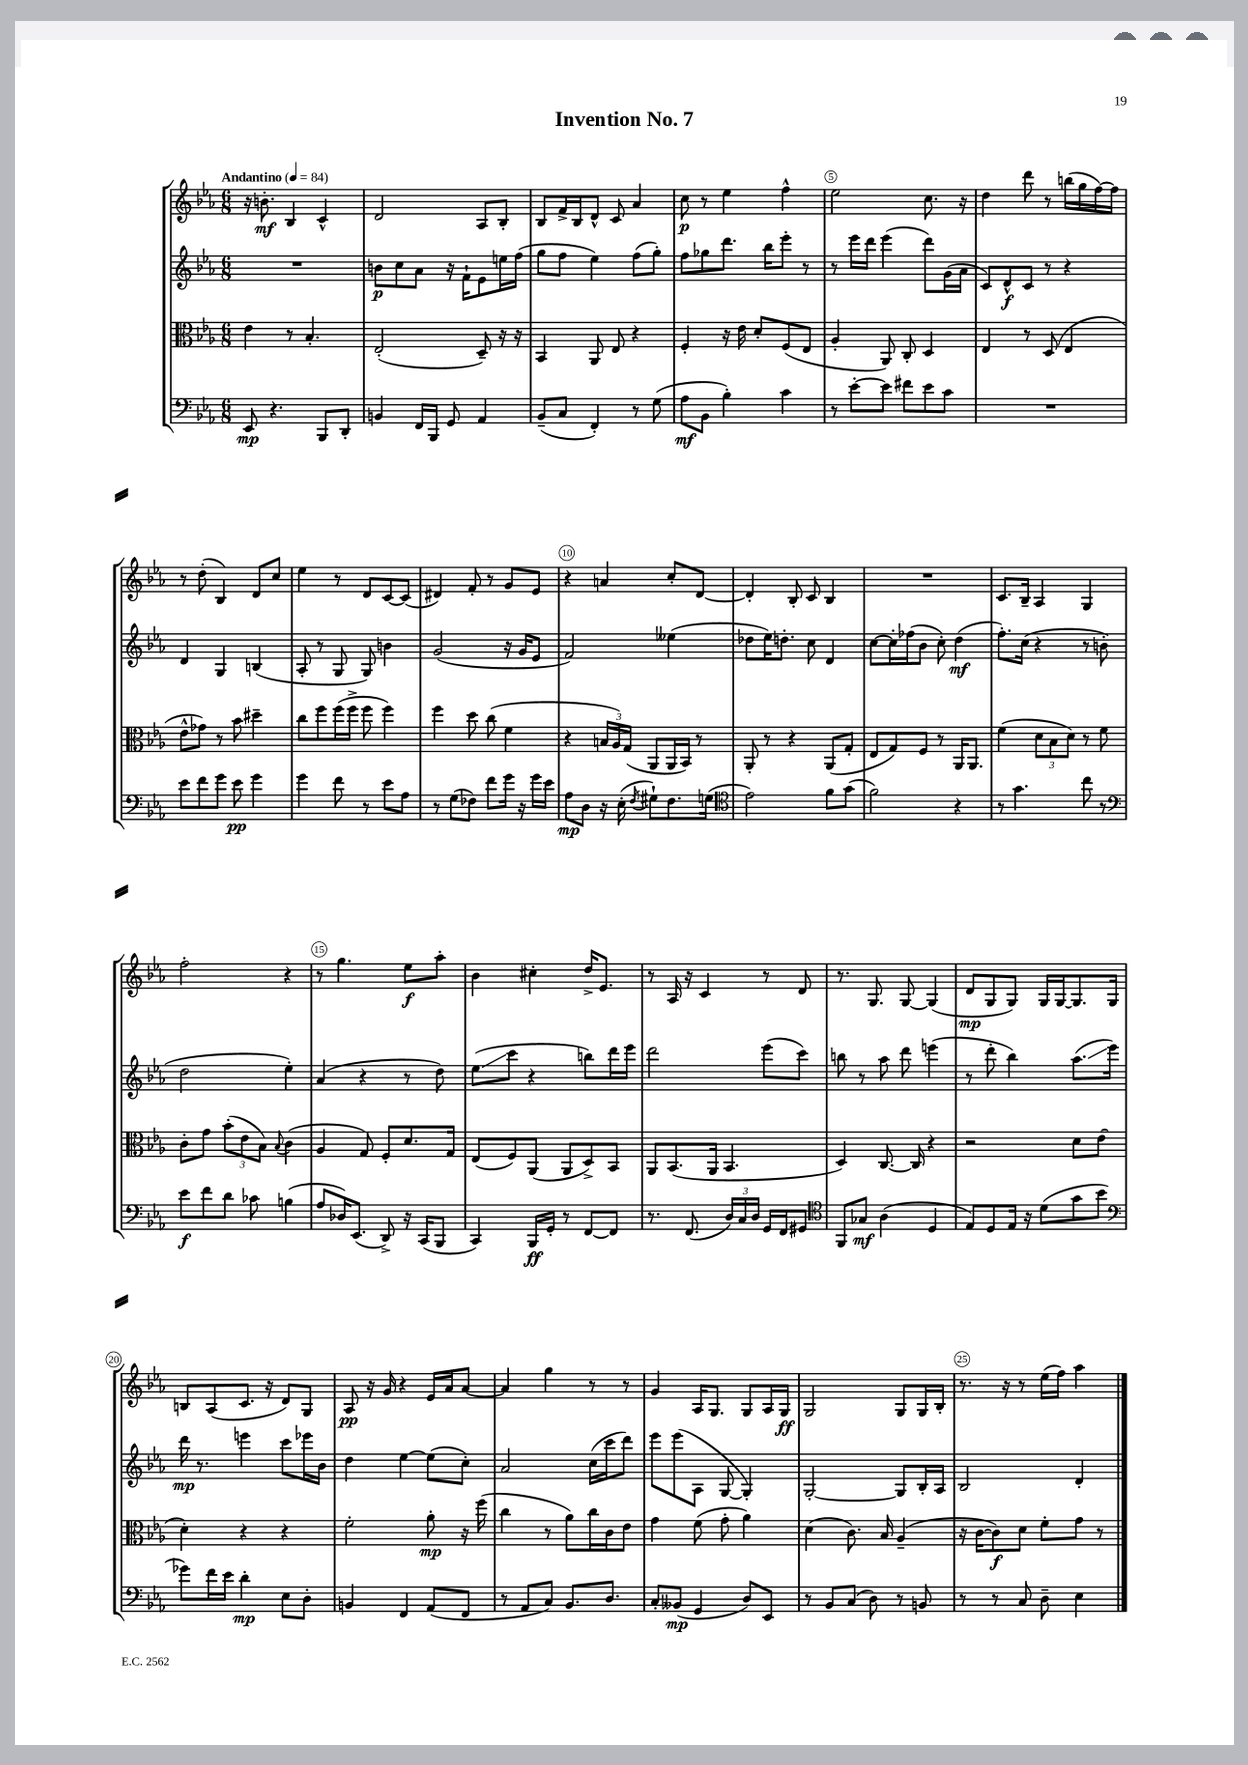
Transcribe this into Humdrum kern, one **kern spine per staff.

**kern	**kern	**kern	**kern
*staff4	*staff3	*staff2	*staff1
*clefF4	*clefC3	*clefG2	*clefG2
*k[b-e-a-]	*k[b-e-a-]	*k[b-e-a-]	*k[b-e-a-]
*M6/8	*M6/8	*M6/8	*M6/8
*MM84	*MM84	*MM84	*MM84
8EE-	4e-	2.r	16r
.	.	.	8.b'
4.r	.	.	.
.	8r	.	4B-
.	4.B-'	.	.
8BBB-	.	.	4c^^
8DD'	.	.	.
=	=	=	=
4BB	(2E-'	8b	2d
.	.	8cc	.
16FF	.	8a-	.
16BBB-	.	.	.
8GG	.	16r	.
.	.	16f`	.
4AA-	8D~)	8e-	8A-
.	16r	16ee	8B-'
.	16r	(16ff	.
=	=	=	=
(8BB-~	4BB-	8gg	8B-
8C	.	8ff	16f^
.	.	.	16B-
4FF')	8AA-	4ee-)	8d^^
.	8E-	.	8c
8r	4r	(8ff	4a-
(8G	.	8gg')	.
=	=	=	=
8A-	4F'	8ff	8cc
8BB-	.	8gg-	8r
4B-')	16r	8.ddd	4ee-
.	16e-	.	.
.	8d'	.	.
.	.	16bb-	.
4c	(8F	8eee-'	4ff^^
.	8E-	8r	.
=	=	=	=
8r	4A-'	8r	2ee-
[8e-'	.	16eee-	.
.	.	16ddd	.
8e-]	8AA-)	(4eee-	.
8f#	8C'	.	.
8e-	4D	8ddd)	8.cc
8c	.	(16g	.
.	.	16a-	16r
=	=	=	=
2.r	4E-	8c)	4dd
.	.	8d^^	.
.	8r	8c	8ddd
.	(8D	8r	8r
.	4E-	4r	(16bb
.	.	.	16gg
.	.	.	[16ff)
.	.	.	16ff]
=	=	=	=
8e-	8e-^^	4d	8r
8f	8g-)	.	(8dd'
8g	8r	4G	4B-)
8e-	8b-	.	.
4g	4dd#~	(4B	8d
.	.	.	8cc
=	=	=	=
4g	8cc	8A-'	4ee-
.	8ff	8r	.
8f	(16ff	8G	8r
.	16ff^	.	.
8r	8ff	8G)	8d
8e-	4ff)	4b	[8c
8A-	.	.	(8c]
=	=	=	=
8r	4ff	(2g	4d#)
(8G	.	.	.
8F-)	8dd	.	8f'
8f	(8cc	.	8r
16g	4f	16r	8g
16r	.	16g	.
16g	.	8e-	8e-
16e-	.	.	.
=	=	=	=
8A-	4r	2f)	4r
8D	.	.	.
16r	24B	.	4a
.	24A-)	.	.
(16E-'	.	.	.
.	(24G	.	.
8qF	.	.	.
8G#`)	8AA-	.	.
8.F	16AA-	(4ee--	8cc'
.	16BB-)	.	.
.	8r	.	[8d
(16G	.	.	.
=	=	=	=
*clefC4	*	*	*
2e-)	8AA-'	8dd-	4d']
.	8r	16ee-)	.
.	.	8.dd'	.
.	4r	.	8B-'
.	.	8cc	8c
8f	(8AA-	4d	4B-
(8g	8G'	.	.
=	=	=	=
2f)	8E-	[8cc	2.r
.	8G)	16cc']	.
.	.	(16ff-	.
.	8F	8b-	.
.	8r	8cc')	.
4r	16AA-	(4dd	.
.	8.AA-	.	.
=	=	=	=
8r	(4f	8.ff')	8.c
4.g	.	.	.
.	.	(16cc	16B-~
.	12d	4r	4A-
.	12B-	.	.
.	12d)	.	.
8cc	8r	8r	4G
8r	8f	8b'	.
=	=	=	=
*clefF4	*	*	*
8e-	8c'	2dd	2ff'
8f	8g	.	.
8d	(12b-'	.	.
.	12e-	.	.
8c-	.	.	.
.	12B-)	.	.
.	8qqB-	.	.
(4B	(4c	4ee-')	4r
=	=	=	=
8A-	4A-	(4a-	8r
16D-)	.	.	4.gg
(8.EE-	.	.	.
.	8G)	4r	.
8DD^)	8F'	.	.
16r	8.d	8r	8ee-
(16CC	.	.	.
8BBB-	.	8dd)	8aa-'
.	16G	.	.
=	=	=	=
4CC)	(8E-	(8ee-	4b-
.	8F)	8ccc	.
16BBB-	(8AA-	4r	4cc#'
16GG'	.	.	.
8r	8AA-	.	.
[8FF	8D^)	8bb)	16dd^
.	.	.	8.e-
8FF]	8BB-	16ddd	.
.	.	16eee-	.
=	=	=	=
8.r	8AA-	2ddd	8r
.	(8.BB-	.	16A-
(8.FF	.	.	16r
.	.	.	4c
.	16AA-	.	.
24D)	4.BB-	.	.
24C	.	.	.
24D	.	.	.
16GG	.	(8eee-	8r
16FF	.	.	.
8GG#	.	8ccc)	8d
=	=	=	=
*clefC4	*	*	*
8FF	4D)	8bb	8.r
8G-	.	8r	.
.	.	.	8.G
(4A-	[8.C	8aa-	.
.	.	8ddd	[8G
.	16C]	.	.
4D	4r	(4eee	(4G]
=	=	=	=
8E-)	2r	8r	8d
8D	.	8ddd'	8G
16E-	.	4bb-)	8G)
16r	.	.	.
(8d	.	.	16G
.	.	.	[16G
8g	8d	(8.aa-	8.G]
8b-	(8e-	.	.
.	.	16eee-)	16G
=	=	=	=
*clefF4	*	*	*
8g-)	4d')	16ddd	8B
.	.	8.r	.
16f	.	.	(8A-
16e-	.	.	.
4d'	4r	4eee	8.c
.	.	.	16r
8E-	4r	8ccc	8d)
8D'	.	16eee-	8G
.	.	16b-	.
=	=	=	=
4BB	2f'	4dd	8A-
.	.	.	16r
.	.	.	16g
4FF	.	[4ee-	4r
(8AA-	8a-'	(8ee-]	16e-
.	.	.	16a-
8FF	16r	8cc')	[8a-
.	(16ff	.	.
=	=	=	=
8r	4cc	2a-	4a-]
8AA-	.	.	.
8C)	8r	.	4gg
8.BB-	8a-)	.	.
.	16cc	(16cc	8r
8.D	16c	16ccc	.
.	8e-	8ddd)	8r
=	=	=	=
8C'	4g	8eee-	4g
(8BB--	.	(8eee-	.
4GG	(8f	8A-	16A-
.	.	.	8.G
.	8g'	[8G	.
8D)	4a-)	4G'])	8G
8EE-	.	.	16A-
.	.	.	16G
=	=	=	=
8r	(4d	[2G'	2G
8BB-	.	.	.
(8C	8.c)	.	.
8D)	.	.	.
.	16B-	.	.
8r	(4A-~	8G]	8G
8BB	.	16B-'	16G
.	.	16A-	16B-'
=	=	=	=
8r	16r	2B-	8.r
.	[16c	.	.
8r	8c])	.	.
.	.	.	16r
8C	8d	.	8r
8D~	8f'	.	(16ee-
.	.	.	16ff)
4E-	8g	4d'	4aa-
.	8r	.	.
==	==	==	==
*-	*-	*-	*-
